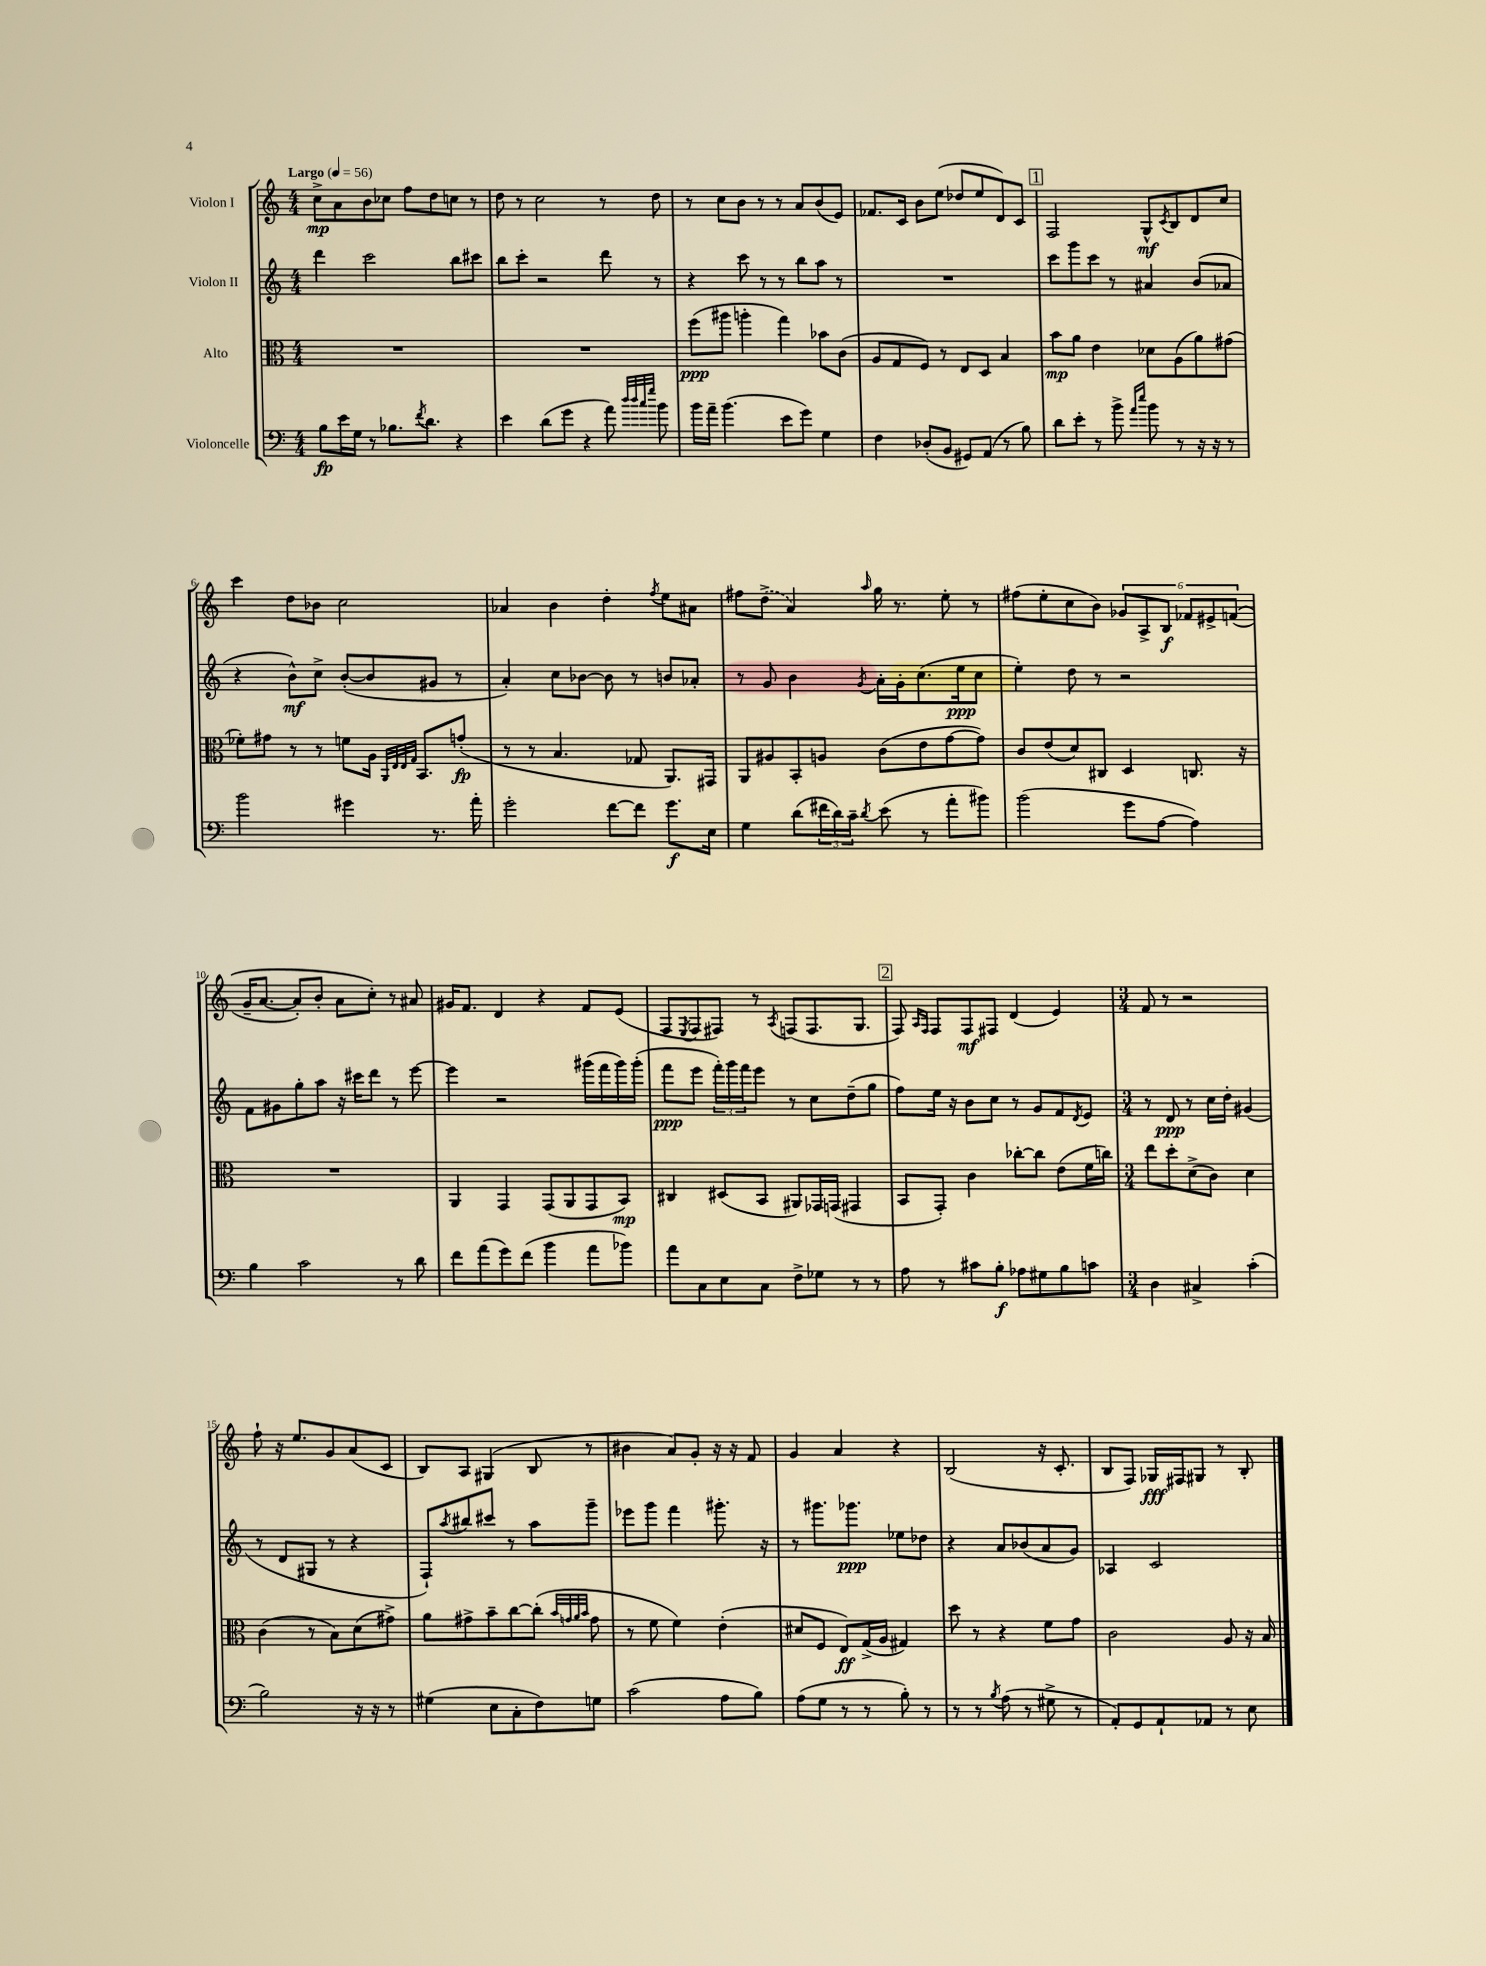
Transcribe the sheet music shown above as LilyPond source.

<<
\new StaffGroup <<
\new Staff = "s0" \with { instrumentName = "Violon I" } {
    \clef treble \key c \major \numericTimeSignature \time 4/4 \tempo "Largo" 4 = 56
    c''8->\mp a'8 b'8 ces''8 f''8 d''8 c''8 r8 |
    d''8 r8 c''2 r8 d''8 |
    r8 c''8 b'8 r8 r8 a'8 b'8( e'8) |
    fes'8. c'16 b'8 e''8( des''8 e''8 d'8) c'8 |
    \mark \markup { \box "1" } f2 g8-^\mf \acciaccatura { c'8 } b8 d'8 c''8 |
    c'''4 d''8 bes'8 c''2 |
    aes'4 b'4 d''4-. \acciaccatura { f''8 } e''8 ais'8 |
    fis''8 \once \slurDashed d''8->( a'4) \grace { a''16 } g''16 r8. e''8-. r8 |
    fis''8( e''8-. c''8 b'8) \tuplet 6/4 { ges'8 a8-> b8\f fes'8 eis'8-> f'8(\( } |
    g'16-- a'8.~ a'8-.) b'8-. a'8 c''8-.\) r8 ais'8 |
    gis'16 f'8. d'4 r4 f'8 e'8( |
    f8 \acciaccatura { e8 } f8 fis8) r8 \acciaccatura { a8 } f8( f8. g8. |
    \mark \markup { \box "2" } f8) \grace { a16 f16 } f8 f8\mf fis8 d'4( e'4) |
    \numericTimeSignature \time 3/4 f'8 r8 r2 |
    f''8-! r16 e''8. g'8 a'8( c'8 |
    b8) a8 gis4( b8 r8 |
    bis'4 a'8) g'8-. r16 r16 f'8 |
    g'4 a'4 r4 |
    b2( r16 c'8.-. |
    b8 f8) ges16\fff fis16 gis8 r8 b8-. \bar "|." |
}
\new Staff = "s1" \with { instrumentName = "Violon II" } {
    \clef treble \key c \major \numericTimeSignature \time 4/4
    d'''4 c'''2 b''8 cis'''8 |
    b''8 c'''8-. r2 d'''8 r8 |
    r4 c'''8 r8 r8 b''8 a''8 r8 |
    R1 |
    \mark \markup { \box "1" } c'''8 g'''8 c'''8 r8 ais'4 b'8( aes'8 |
    r4 b'8-^\mf) c''8-> b'8~-.( b'8 gis'8 r8 |
    a'4-.) c''8 bes'8~ bes'8 r8 b'8 aes'8-. |
    r8 g'8 b'4 \acciaccatura { g'8 } a'16-. g'16-. c''8.( e''16\ppp c''8 |
    e''4-.) d''8 r8 r2 |
    f'8 gis'8 g''8-. a''8 r16 cis'''16 d'''8 r8 e'''8~ |
    e'''4 r2 gis'''16( f'''16 gis'''16) gis'''16-.( |
    f'''8\ppp e'''8 \tuplet 3/2 { f'''16-.) g'''16 f'''16 } e'''8 r8 c''8 d''8--( g''8 |
    \mark \markup { \box "2" } f''8) e''16 r16 b'8 c''8 r8 g'8 f'8 \acciaccatura { d'8 } e'8 |
    \numericTimeSignature \time 3/4 r8 d'8\ppp r8 c''16 d''16-. gis'4( |
    r8 d'8 gis8 r8 r4 |
    f8-!) \acciaccatura { a''8 } bis''8 cis'''8 r8 a''8 g'''8-- |
    ees'''8 g'''8 f'''4 gis'''8.-. r16 |
    r8 gis'''8. ges'''8.\ppp ees''8 des''8 |
    r4 a'8 bes'8( a'8 g'8) |
    aes4 c'2 \bar "|." |
}
\new Staff = "s2" \with { instrumentName = "Alto" } {
    \clef alto \key c \major \numericTimeSignature \time 4/4
    R1 |
    R1 |
    f''8\ppp( ais''8 a''4-. g''4) bes'8 c'8( |
    a8 g8 f8) r8 e8 d8 b4 |
    \mark \markup { \box "1" } b'8\mp a'8 e'4 des'8 a8( a'8) gis'8( |
    fes'8-.) gis'8 r8 r8 f'8 a16 \grace { a,32 e32 e32 g32 } b,8. g'8-.\fp( |
    r8 r8 b4. ges8 a,8.) gis,16 |
    a,8 ais8 b,8-. a8 c'8( e'8 g'8~ g'8) |
    c'8 e'8( d'8) cis8 d4 c8. r16 |
    R1 |
    a,4 g,4 g,8( a,8 g,8 b,8\mp) |
    cis4 dis8( b,8 ais,8) ges,16 g,16( gis,4 |
    \mark \markup { \box "2" } b,8 g,8-.) c'4 ces''8~-. ces''8 e'8( f'16 c''16) |
    \numericTimeSignature \time 3/4 e''8 d''8-. d'8->( c'8) d'4 |
    c'4( r8 b8) d'8( gis'8->) |
    a'8 gis'8-> b'8-- c''8~ c''8-.( \grace { b'32 g'32 a'32 b'32 } g'8 |
    r8 f'8 f'4) e'4-.( |
    dis'8 f8 e8\ff) g16->( a16 gis4) |
    d''8 r8 r4 f'8 g'8 |
    c'2 a8 r16 b16 \bar "|." |
}
\new Staff = "s3" \with { instrumentName = "Violoncelle" } {
    \clef bass \key c \major \numericTimeSignature \time 4/4
    b8\fp e'16 g16 r8 bes8. \acciaccatura { f'8 } d'8. r4 |
    e'4 d'8( g'8 r4 a'8) \grace { d''32 d''32 c''32 g''32 } b'8 |
    b'16 a'16-- b'4.( e'8 g'8) g4 |
    f4 des8-.( b,8 gis,8) a,8( r8 b8) |
    \mark \markup { \box "1" } d'8 e'8-. r8 b'8-> \grace { a'16 e''16 } b'8 r8 r16 r16 r8 |
    b'2 gis'4 r8. a'16-. |
    g'2-. f'8~ f'8 g'8.\f e16 |
    g4 d'8( \tuplet 3/2 { fis'16 d'16) c'16-- } \acciaccatura { d'8 } e'8( r8 a'8-. bis'8) |
    b'2( g'8 a8~ a4) |
    b4 c'2 r8 d'8 |
    f'8 a'8( g'8) f'8( b'4 a'8 bes'8) |
    a'8 c8 e8 c8 f8-> ges8 r8 r8 |
    \mark \markup { \box "2" } a8 r8 cis'8 b8-.\f aes8 gis8 b8 c'8 |
    \numericTimeSignature \time 3/4 d4 cis4-> c'4-.( |
    b2) r16 r16 r8 |
    gis4( e8 c8-. f8) g8 |
    c'2( a8 b8) |
    a8( g8 r8 r8 b8-.) r8 |
    r8 r8 \acciaccatura { b8 } a8( r8 gis8-> r8 |
    a,8-.) g,8 a,8-! aes,8 r8 e8 \bar "|." |
}
>>
>>
